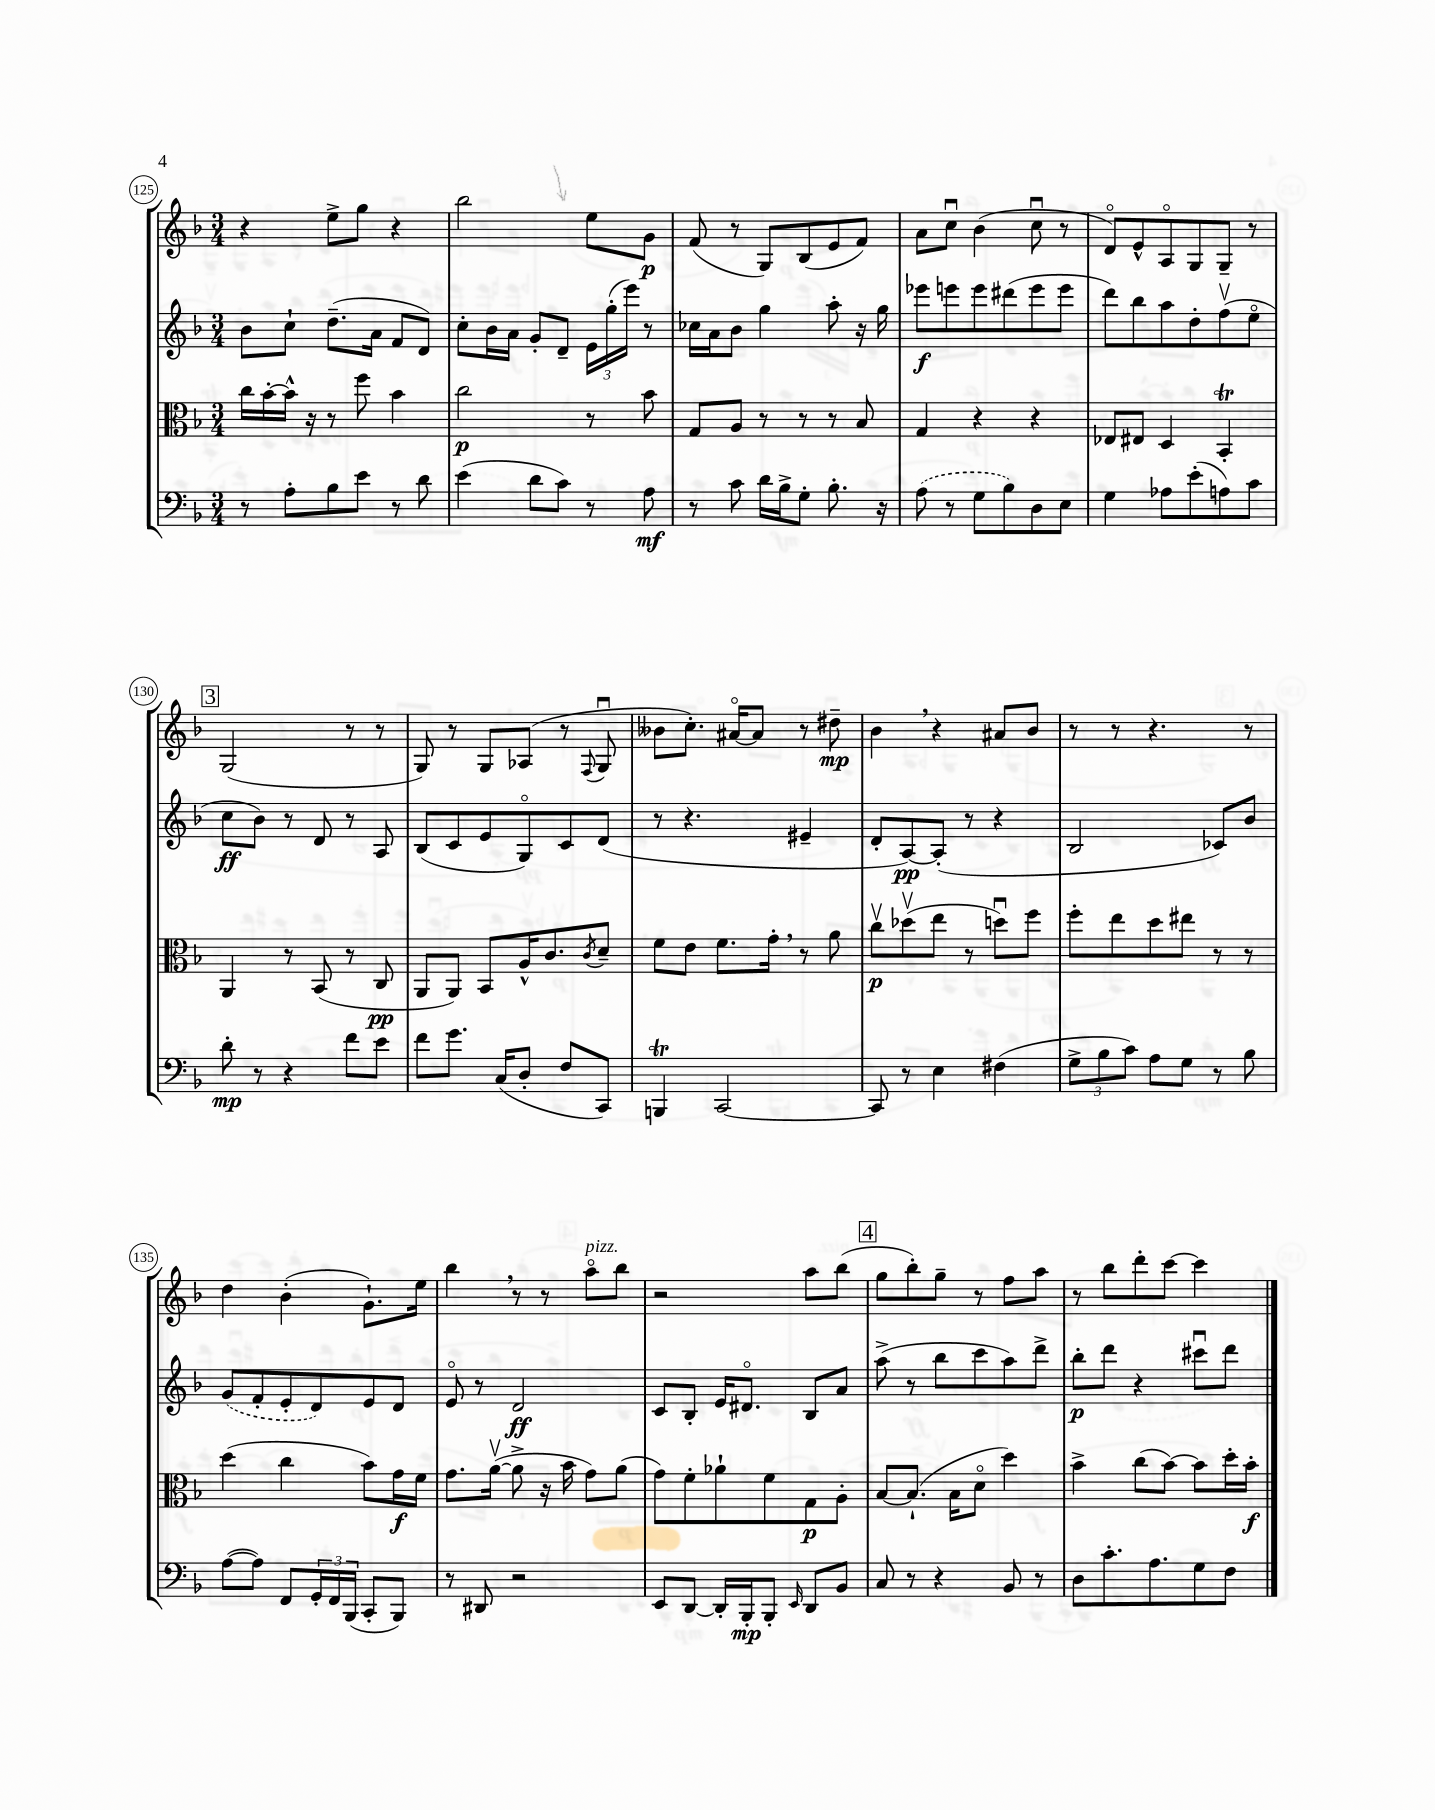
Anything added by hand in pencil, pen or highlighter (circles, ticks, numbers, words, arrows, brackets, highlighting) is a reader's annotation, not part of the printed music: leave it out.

**kern	**kern	**kern	**kern
*staff4	*staff3	*staff2	*staff1
*clefF4	*clefC3	*clefG2	*clefG2
*k[b-]	*k[b-]	*k[b-]	*k[b-]
*M3/4	*M3/4	*M3/4	*M3/4
8r	16cc	8b-	4r
.	[16b-'	.	.
8A'	16b-^^]	8cc`	.
.	16r	.	.
8B-	8r	(8.dd~	8ee^
8e	8ff	.	8gg
.	.	16a	.
8r	4b-	8f	4r
8d	.	8d)	.
=	=	=	=
(4e	2cc	8cc'	2bb-
.	.	16b-	.
.	.	16a	.
8d	.	8g'	.
8c)	.	8d~	.
8r	8r	24e	8ee
.	.	(24gg'	.
.	.	24eee)	.
8A	8b-	8r	8g
=	=	=	=
8r	8G	16cc-	(8f
.	.	16a	.
8c	8A	8b-	8r
16d	8r	4gg	8G)
16B-^	.	.	.
8G'	8r	.	(8B-
8.B-'	8r	8aa'	8e
.	8B-	16r	8f)
16r	.	16gg	.
=	=	=	=
(8A	4G	8eee-	8a
8r	.	8eee	8ccu
8G	4r	8eee	(4b-
8B-)	.	(8ddd#	.
8D	4r	8eee	8ccu
8E	.	8eee	8r
=	=	=	=
4G	8E-	8ddd)	8do)
.	8E#	8bb-	8e^^
8A-	4D	8aa	8Ao
(8e'	.	8dd'	8G
8A)	4BB-'	(8ffv	8G~
8c	.	8eeo	8r
=	=	=	=
8d'	4AA	8cc	(2G
8r	.	8b-)	.
4r	8r	8r	.
.	(8BB-	8d	.
8f	8r	8r	8r
8e	8C	8A	8r
=	=	=	=
8f	8AA	(8B-	8G)
8.g	8AA)	8c	8r
.	8BB-	8e	8G
(16C	.	.	.
8D'	16A^^	8Go)	(8A-
.	8.c	.	.
8F	.	8c	8r
.	8qc	.	8qqF
8CC)	8d~	(8d	8Gu
=	=	=	=
4BBB	8f	8r	8b--
.	8e	4.r	8.cc')
[2CC	8.f	.	.
.	.	.	[16a#o
.	.	.	8a#]
.	16g'	.	.
.	8r	4e#~	8r
.	8a	.	8dd#~
=	=	=	=
8CC]	8ccv	8d'	4b-
8r	(8dd-v	[8A)	.
4E	8ee	(8A']	4r
.	8r	8r	.
(4F#	8ddu)	4r	8a#
.	8ff	.	8b-
=	=	=	=
12G^	8ff'	2B-	8r
12B-	.	.	.
.	8ee	.	8r
12c)	.	.	.
8A	8dd	.	4.r
8G	8ee#	.	.
8r	8r	8c-)	.
8B-	8r	8b-	8r
=	=	=	=
([8A	(4dd	(8g	4dd
8A])	.	8f'	.
8FF	4cc	8e'	(4b-'
24GG'	.	8d)	.
24FF	.	.	.
(24BBB-	.	.	.
8CC'	8b-)	8e	8.g`)
8BBB-)	16g	8d	.
.	16f	.	16ee
=	=	=	=
8r	8.g	8eo	4bb-
8DD#	.	8r	.
.	([16av	.	.
2r	8a^]	2d	8r
.	16r	.	8r
.	16b-	.	.
.	8g)	.	8aao
.	(8a	.	8bb-
=	=	=	=
8EE	8g)	8c	2r
[8DD	8f'	8B-'	.
16DD']	8a-`	16e	.
16BBB-'	.	8.d#o	.
8BBB-'	8f	.	.
16qqEE	.	.	.
8DD	8G	8B-	8aa
8BB-	8A'	8a	(8bb-
=	=	=	=
8C	[8B-	(8aa^	8gg
8r	(8.B-`]	8r	8bb-')
4r	.	8bb-	8gg~
.	16B-	.	.
.	8do	8ccc	8r
8BB-	4dd)	8aa)	8ff
8r	.	8ddd^	8aa
=	=	=	=
8D	4b-^	8bb-'	8r
8.c'	.	8ddd	8bb-
.	(8cc	4r	8ddd'
8.A	.	.	.
.	[8b-)	.	[8ccc
8G	8b-]	8ccc#u	4ccc]
8F	16dd'	8ddd	.
.	16b-'	.	.
==	==	==	==
*-	*-	*-	*-
